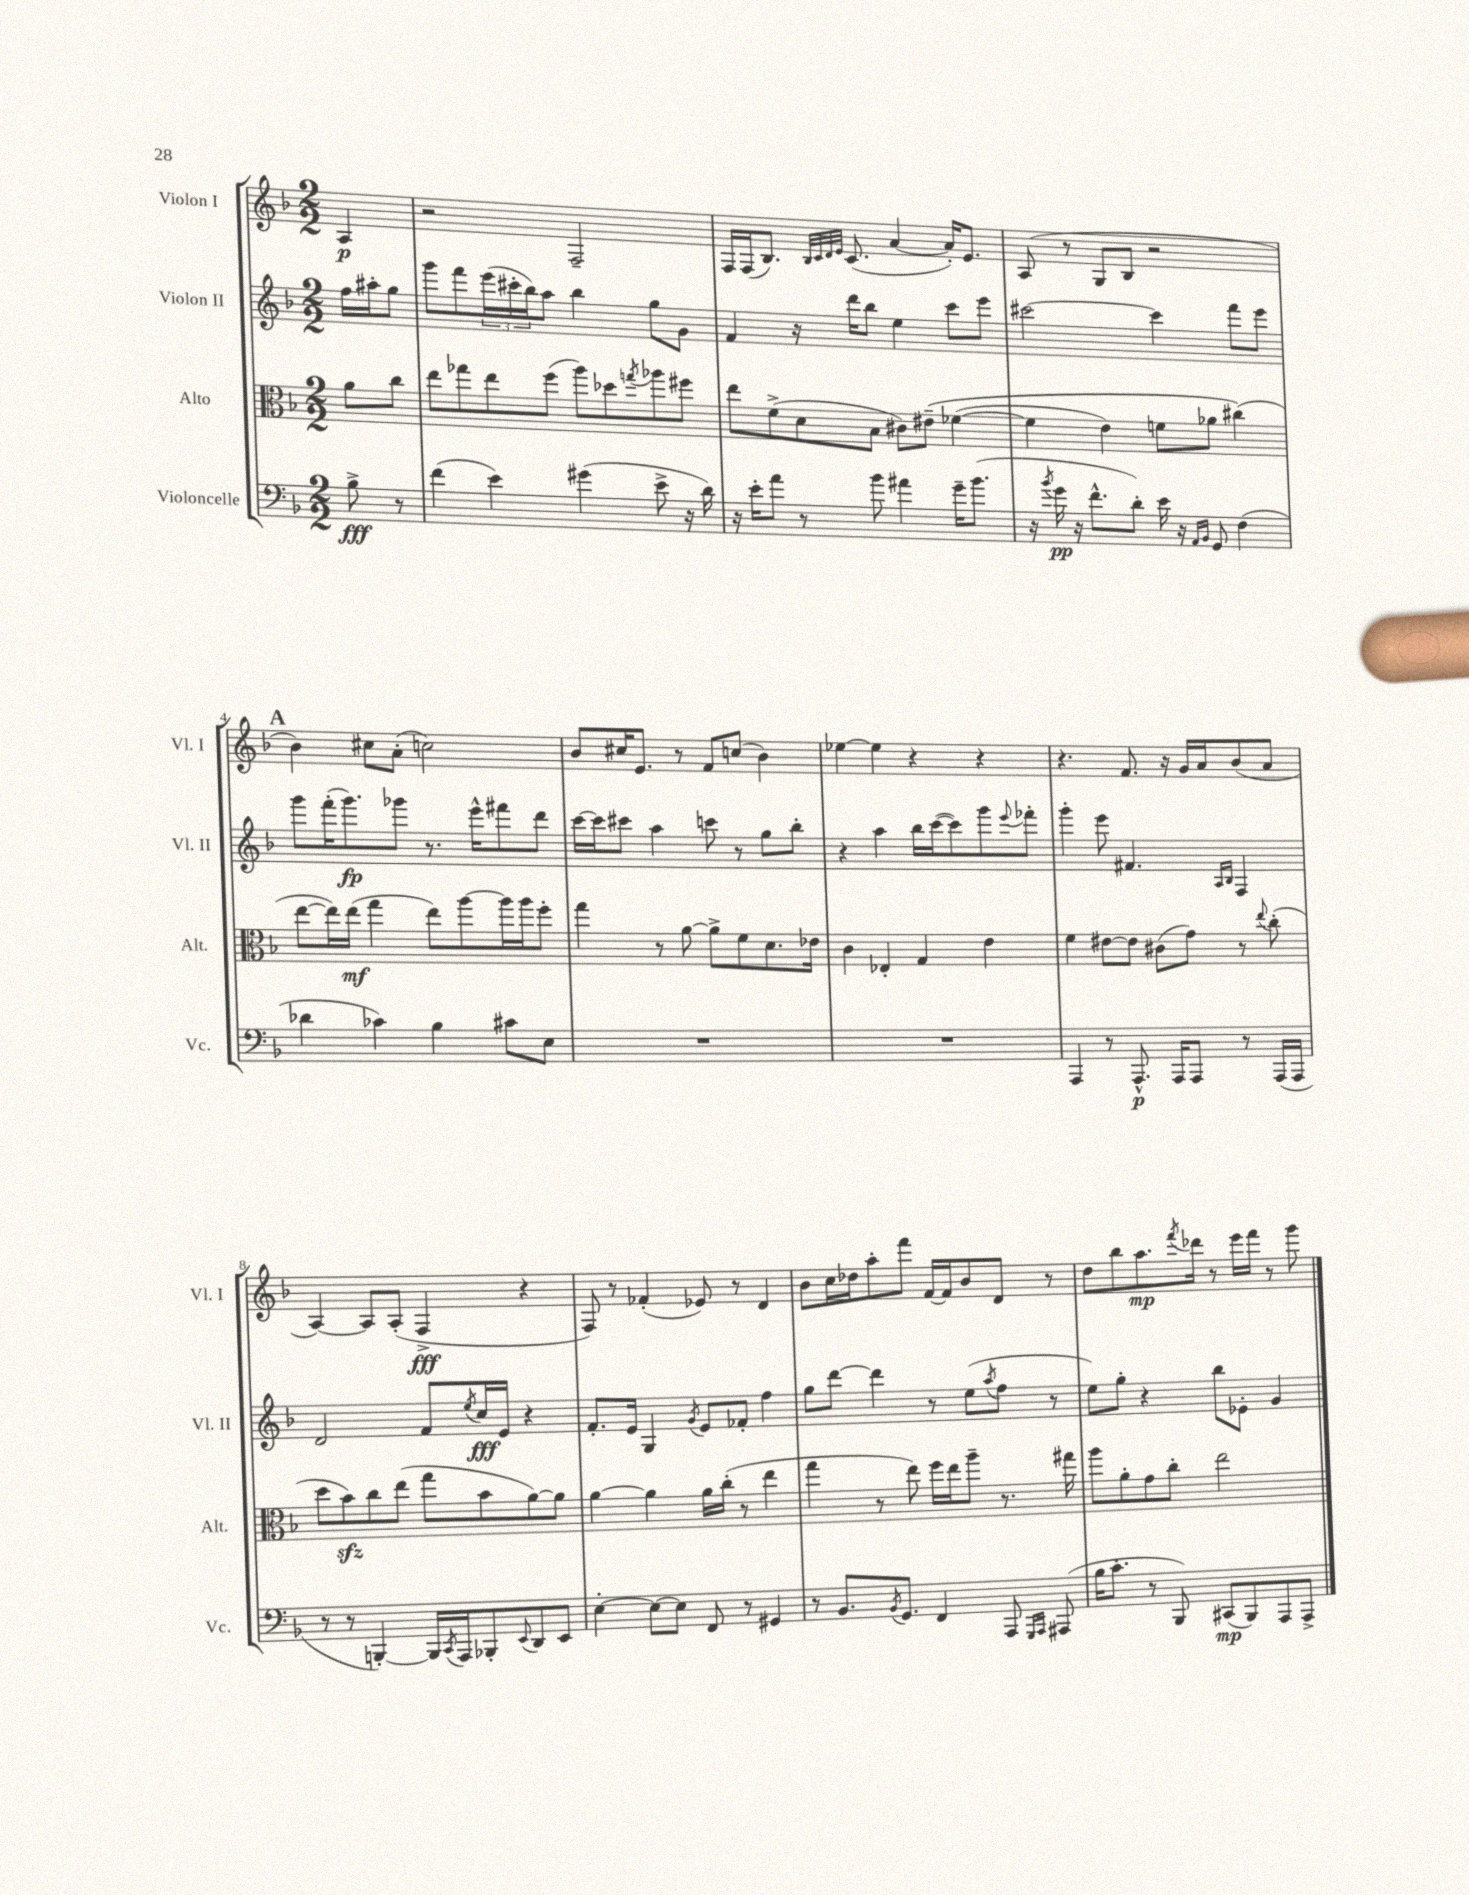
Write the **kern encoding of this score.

**kern	**dynam	**kern	**dynam	**kern	**dynam	**kern	**dynam
*part4	*part4	*part3	*part3	*part2	*part2	*part1	*part1
*staff4	*staff4	*staff3	*staff3	*staff2	*staff2	*staff1	*staff1
*I"Violoncelle	*	*I"Alto	*	*I"Violon II	*	*I"Violon I	*
*I'Vc.	*	*I'Alt.	*	*I'Vl. II	*	*I'Vl. I	*
*clefF4	*	*clefC3	*	*clefG2	*	*clefG2	*
*k[b-]	*	*k[b-]	*	*k[b-]	*	*k[b-]	*
*M2/2	*	*M2/2	*	*M2/2	*	*M2/2	*
=	=	=	=	=	=	=	=
8B-^\	fff	8a\L	.	16ff\LL	.	4A/	p
.	.	.	.	16aa#X'\J	.	.	.
8r	.	8cc\J	.	8gg\J	.	.	.
=1	=1	=1	=1	=1	=1	=1	=1
(4f\	.	8ee\L	.	8ggg\L	.	2r	.
.	.	8gg-X\	.	8fff\	.	.	.
4e\)	.	8ee\	.	(24eee\L	.	.	.
.	.	.	.	24ccc#X'\	.	.	.
.	.	.	.	24bb-\J)	.	.	.
.	.	(8ff\J	.	8aa\J	.	.	.
(4g#X\	.	8aa\L)	.	4bb-\	.	2F~/	.
.	.	8dd-X\	.	.	.	.	.
.	.	8qggn/	.	.	.	.	.
8e^\	.	8aa-X\	.	8gg\L	.	.	.
16r	.	8ff#X\J	.	8g\J	.	.	.
16d\)	.	.	.	.	.	.	.
=2	=2	=2	=2	=2	=2	=2	=2
16r	.	8ee\L	.	4f/	.	16F/LL	.
16e'\KL	.	.	.	.	.	(16F/J	.
8a\J	.	(8f^\	.	.	.	8.B-/J)	.
8r	.	8d\	.	16r	.	.	.
.	.	.	.	.	.	32qqB-/LLL	.
.	.	.	.	.	.	32qqc/	.
.	.	.	.	.	.	32qqd/	.
.	.	.	.	.	.	32qqe/JJJ	.
.	.	.	.	16ddd\KL	.	(8.c/	.
8b-\	.	8B-\J	.	8bb-\J	.	.	.
4a#X\	.	8c#X\L)	.	4ee\	.	[4a/	.
.	.	(8e#X~\J	.	.	.	.	.
16g~\KL	.	([4f-X\	.	8ccc\L	.	16a'/KL])	.
(8.b-\J	.	.	.	.	.	8.e/J	.
.	.	.	.	8eee\J	.	.	.
=3	=3	=3	=3	=3	=3	=3	=3
16r	.	4f-\]	.	[2ccc#X\	.	(8A/	.
8qb-/	.	.	.	.	.	.	.
16g\	pp	.	.	.	.	.	.
16r	.	.	.	.	.	8r	.
8.f^^\L	.	.	.	.	.	.	.
.	.	4e\)	.	.	.	8G/L	.
8d'\J)	.	.	.	.	.	8B-/J	.
16e\	.	8fn\L	.	4ccc#\]	.	2r	.
16r	.	.	.	.	.	.	.
16qqAA/LL	.	.	.	.	.	.	.
16qqBB-/JJ	.	.	.	.	.	.	.
8GG/	.	8a-X\J	.	.	.	.	.
(4F\	.	(4cc#X\)	.	8fff\L	.	.	.
.	.	.	.	8eee\J	.	.	.
!!LO:LB:g=z
!!LO:REH:place=s1:t=A
=4	=4	=4	=4	=4	=4	=4	=4
4d-X\	.	[8ee\L	.	8ggg\L	.	4b-\)	.
.	.	16ee\L])	.	(16fff'\K	.	.	.
.	.	(16ee\JJ	mf	8.ggg\)	fp	.	.
4c-X\)	.	4gg\	.	.	.	8cc#X\L	.
.	.	.	.	8ggg-X\J	.	(8a'\J	.
4B-\	.	8ee\L)	.	8.r	.	2ccn\)	.
.	.	[8aa\	.	.	.	.	.
.	.	.	.	16eee^^\KL	.	.	.
8c#X\L	.	16aa\L]	.	8fff#X\	.	.	.
.	.	16aa\J	.	.	.	.	.
8E\J	.	8ff'\J	.	8ddd\J	.	.	.
=5	=5	=5	=5	=5	=5	=5	=5
1r	.	4gg\	.	[16ccc\LL	.	8b-/L	.
.	.	.	.	16ccc\J]	.	.	.
.	.	.	.	8ccc#X\J	.	16cc#X/K	.
.	.	.	.	.	.	8.e/J	.
.	.	8r	.	4aa\	.	.	.
.	.	[8a\	.	.	.	8r	.
.	.	8a^\L]	.	8cccn\	.	8f/L	.
.	.	8f\	.	8r	.	(8ccn/J	.
.	.	8.d\	.	8gg\L	.	4b-\)	.
.	.	.	.	8bb-'\J	.	.	.
.	.	16e-X\Jk	.	.	.	.	.
=6	=6	=6	=6	=6	=6	=6	=6
1r	.	4c\	.	4r	.	[4ee-X\	.
.	.	4E-X'/	.	4aa\	.	4ee-\]	.
.	.	4G/	.	16bb-\LL	.	4r	.
.	.	.	.	([16ccc\J	.	.	.
.	.	.	.	8ccc\])	.	.	.
.	.	4e\	.	8ggg\	.	4r	.
.	.	.	.	8qqeee/	.	.	.
.	.	.	.	8fff-X'\J	.	.	.
=7	=7	=7	=7	=7	=7	=7	=7
4AAA/	.	4f\	.	4ggg'\	.	4.r	.
8r	.	[8e#X\L	.	8eee\	.	.	.
8.AAA^^/	p	8e#\J]	.	4.f#X/	.	8.f/	.
.	.	(8c#X\L	.	.	.	.	.
16AAA/KL	.	.	.	.	.	16r	.
8AAA/J	.	8g\J)	.	.	.	16g/LL	.
.	.	.	.	.	.	16a/J	.
.	.	.	.	16qqA/LL	.	.	.
.	.	.	.	16qqB-/JJ	.	.	.
8r	.	8r	.	4F/	.	(8b-/	.
.	.	8qqee/	.	.	.	.	.
(16AAA/LL	.	(8cc'\	.	.	.	8a/J	.
16AAA/JJ	.	.	.	.	.	.	.
!!LO:LB:g=z
=8	=8	=8	=8	=8	=8	=8	=8
8r	.	8dd\L	.	2d/	.	[4A/)	.
8r	.	8b-zz\)	.	.	.	.	.
[4BBBn'/)	.	8cc\	.	.	.	8A/L]	.
.	.	(8ee\J	.	.	.	(8A'/J	.
16BBB/LL]	.	8gg\L	.	8f/L	.	4F^/	fff
8qCC/	.	.	.	.	.	.	.
16AAA/J	.	.	.	.	.	.	.
.	.	.	.	8qee/	.	.	.
8BBB-X'/	.	8b-\	.	16cc/L	fff	.	.
.	.	.	.	16e/JJ	.	.	.
8qqEE/	.	.	.	.	.	.	.
8DD/	.	[8a\)	.	4r	.	4r	.
8EE/J	.	8a\J]	.	.	.	.	.
=9	=9	=9	=9	=9	=9	=9	=9
[4E'\	.	[4a\	.	8.f'/L	.	8F/)	.
.	.	.	.	.	.	8r	.
.	.	.	.	16e/Jk	.	.	.
8E\L_	.	4a\]	.	4G/	.	(4f-X'/	.
8E\J]	.	.	.	.	.	.	.
.	.	.	.	8qg/	.	.	.
8FF/	.	16a\LL	.	8e/L	.	8e-X/)	.
.	.	(16cc'\JJ	.	.	.	.	.
8r	.	8r	.	8f-X'/J	.	8r	.
4GG#X/	.	4ee\	.	4ff\	.	4d/	.
=10	=10	=10	=10	=10	=10	=10	=10
8r	.	4gg\	.	8gg\L	.	8b-\L	.
8.BB-/L	.	.	.	[8ddd\J	.	16cc\L	.
.	.	.	.	.	.	16dd-X\J	.
.	.	8r	.	4ddd\]	.	8aa'\	.
8qBB-/	.	.	.	.	.	.	.
8.GG/J	.	.	.	.	.	.	.
.	.	8ee\)	.	.	.	8fff\J	.
4FF/	.	16ff\LL	.	8r	.	[16f/LL	.
.	.	16ee\J	.	.	.	16f/J]	.
.	.	8aa~\J	.	(8ee\L	.	8b-/	.
.	.	.	.	8qaa/	.	.	.
8AAA/	.	8.r	.	8ff\J	.	8d/J	.
16qqGGG/LL	.	.	.	.	.	.	.
16qqAAA/JJ	.	.	.	.	.	.	.
(8AAA#X/	.	.	.	8r	.	8r	.
.	.	16gg#X\	.	.	.	.	.
=11	=11	=11	=11	=11	=11	=11	=11
16B-\KL	.	8aa\L	.	8ee\L)	.	8dd\L	.
8.c'\J	.	.	.	.	.	.	.
.	.	8a'\	.	8gg'\J	.	8bb-\	.
8r	.	8g\	.	4r	.	8.aa\	mp
8BBB-/)	.	8cc'\J	.	.	.	.	.
.	.	.	.	.	.	8qfff/	.
.	.	.	.	.	.	16ddd-X\Jk	.
(8CC#X/L	mp	2ee\	.	8bb-\L	.	8r	.
8BBB-/)	.	.	.	8e-X'\J	.	16eee\LL	.
.	.	.	.	.	.	16fff\JJ	.
8AAA/	.	.	.	4g/	.	8r	.
8AAA^/J	.	.	.	.	.	8ggg\	.
==	==	==	==	==	==	==	==
*-	*-	*-	*-	*-	*-	*-	*-
